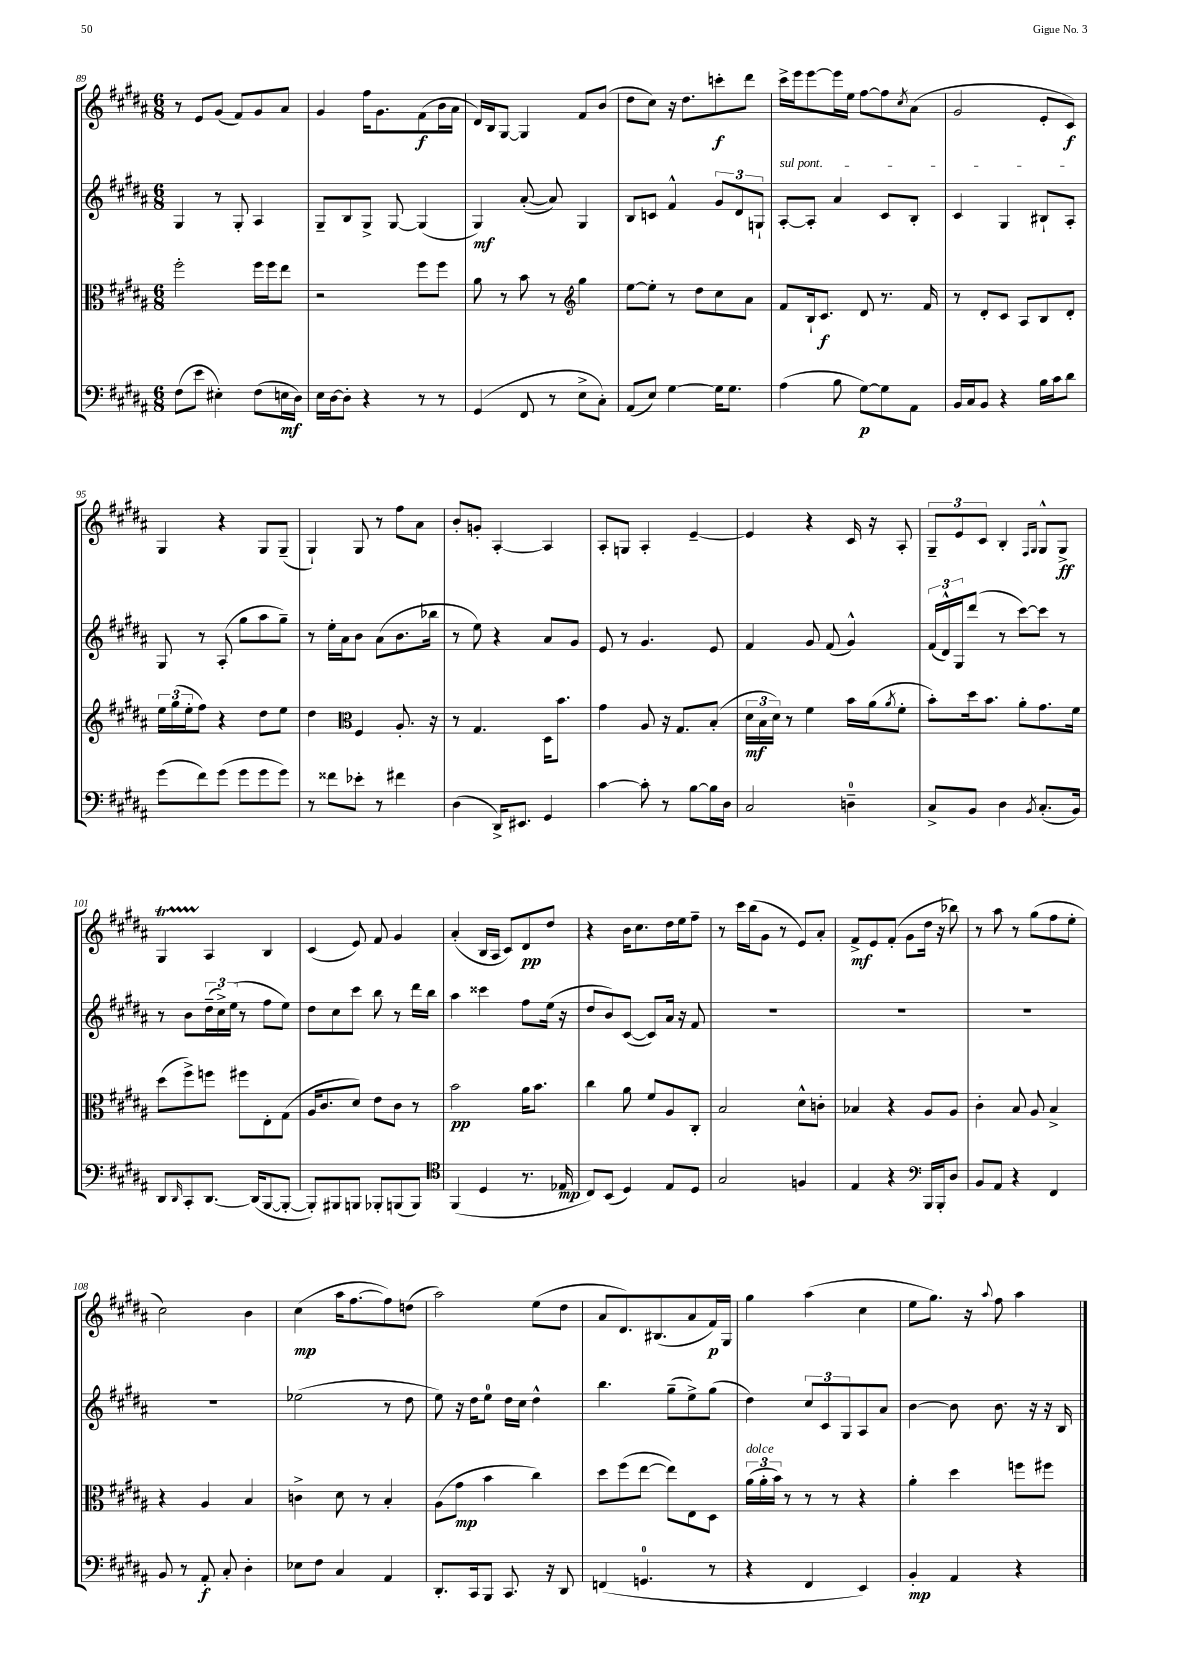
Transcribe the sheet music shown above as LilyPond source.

<<
\new StaffGroup <<
\new Staff = "s0" {
    \clef treble \key b \major \numericTimeSignature \time 6/8
    r8 e'8 gis'8( fis'8) gis'8 ais'8 |
    gis'4 fis''16 gis'8. fis'8\f( b'16 ais'16 |
    dis'16) b16 gis8~ gis4 fis'8 b'8( |
    dis''8 cis''8) r16 dis''8. c'''8-.\f dis'''8 |
    cis'''16-> e'''16 e'''8~ e'''16 e''16 fis''8~ fis''8 \acciaccatura { cis''8 } ais'8( |
    gis'2 e'8-. cis'8\f) |
    gis4 r4 gis8 gis8--( |
    gis4-!) gis8 r8 fis''8 ais'8 |
    b'8-. g'8-. ais4~-. ais4 |
    ais8-. g8 ais4-. e'4~-- |
    e'4 r4 cis'16 r16 ais8-. |
    \tuplet 3/2 { gis8-- e'8 cis'8 } b4-. \grace { fis16 gis16 } gis8-^ gis8->\ff |
    gis4\startTrillSpan ais4\stopTrillSpan b4 |
    cis'4( e'8) fis'8 gis'4 |
    ais'4-.( b16 ais16 cis'8) dis'8\pp dis''8 |
    r4 b'16 cis''8. dis''16 e''16 fis''8-- |
    r8 cis'''16 b''16( gis'8 r8 e'8) ais'8-. |
    fis'8->\mf e'8 fis'8-.( gis'8 dis''16 r16 bes''8) |
    r8 ais''8 r8 gis''8( fis''8 e''8-. |
    cis''2) b'4 |
    cis''4\mp( ais''16 fis''8.~ fis''8) d''8( |
    ais''2) e''8( dis''8 |
    ais'8 dis'8.) bis8.( ais'8 fis'16\p) gis16 |
    gis''4 ais''4( cis''4 |
    e''8 gis''8.) r16 \appoggiatura { ais''8 } fis''8 ais''4 \bar "|." |
}
\new Staff = "s1" {
    \clef treble \key b \major \numericTimeSignature \time 6/8
    gis4 r8 gis8-. ais4 |
    gis8-- b8 gis8-> gis8~ gis4( |
    gis4\mf) ais'8~-.( ais'8) gis4 |
    b8 c'8 fis'4-^ \tuplet 3/2 { gis'8 dis'8 g8-! } |
    \once \override TextSpanner.bound-details.left.text = \markup { \italic "sul pont." } ais8~-.\startTextSpan ais8-. ais'4 cis'8 b8-. |
    cis'4 gis4 bis8-! ais8-.\stopTextSpan |
    gis8 r8 ais8-.( gis''8 ais''8 gis''8--) |
    r8 e''16-. ais'16 b'8 ais'8( b'8. bes''16 |
    r8 e''8) r4 ais'8 gis'8 |
    e'8 r8 gis'4. e'8 |
    fis'4 gis'8 fis'8( gis'4-^) |
    \tuplet 3/2 { fis'16( dis'16-^) gis16 } dis'''8( r8 cis'''8~) cis'''8 r8 |
    r8 b'8 \tuplet 3/2 { dis''16--( cis''16->) e''16( } r8 fis''8 e''8) |
    dis''8 cis''8 cis'''8 b''8 r8 dis'''16 b''16 |
    ais''4 cisis'''4 fis''8 e''16( r16 |
    dis''8 b'8) cis'8~( cis'8) ais'16 r16 fis'8 |
    R2. |
    R2. |
    R2. |
    R2. |
    ees''2( r8 dis''8 |
    e''8) r16 dis''16 e''8-0 dis''16 cis''16 dis''4-^ |
    b''4. gis''8--( e''8->) gis''8( |
    dis''4) \tuplet 3/2 { cis''8 cis'8 gis8 } ais8 ais'8 |
    b'4~ b'8 b'8. r16 r16 b16 \bar "|." |
}
\new Staff = "s2" {
    \clef alto \key b \major \numericTimeSignature \time 6/8
    fis''2-. fis''16 fis''16 e''8 |
    r2 fis''8 fis''8 |
    ais'8 r8 b'8 r8 \clef treble gis''4 |
    e''8~ e''8-. r8 dis''8 cis''8 ais'8 |
    fis'8 b16-! cis'8.\f dis'8 r8. fis'16 |
    r8 dis'8-. cis'8 ais8 b8 dis'8-. |
    \tuplet 3/2 { e''16 gis''16( e''16-. } fis''8) r4 dis''8 e''8 |
    dis''4 \clef alto fis4 ais8.-. r16 |
    r8 gis4. dis16 b'8. |
    gis'4 ais8 r16 gis8. b8-.( |
    \tuplet 3/2 { dis'16\mf b16 dis'16) } r8 fis'4 b'16 ais'16( \acciaccatura { ais'8 } fis'8-. |
    b'8-.) dis''16 b'8. ais'8-. gis'8. fis'16 |
    dis''8( fis''8->) f''8 fis''8 e8-. gis8( |
    ais16 cis'8. dis'8) e'8 cis'8 r8 |
    b'2\pp ais'16 b'8. |
    cis''4 ais'8 fis'8 ais8 cis8-. |
    b2 dis'8-^ c'8-. |
    bes4 r4 ais8 ais8 |
    cis'4-. b8 ais8 b4-> |
    r4 ais4 b4 |
    c'4-> dis'8 r8 b4-. |
    ais8( gis'8\mp b'4 cis''4) |
    dis''8 fis''8( e''8~ e''8) e8 dis8 |
    \tuplet 3/2 { ais'16^\markup { \italic "dolce" }( ais'16-. b'16) } r8 r8 r8 r4 |
    ais'4-. dis''4 f''8 fis''8 \bar "|." |
}
\new Staff = "s3" {
    \clef bass \key b \major \numericTimeSignature \time 6/8
    fis8( e'8 eis4-.) fis8( e16\mf dis16) |
    e16 dis16~ dis8-. r4 r8 r8 |
    gis,4( fis,8 r8 e8-> cis8-.) |
    ais,8( e8) gis4~ gis16 gis8. |
    ais4( b8 gis8~\p) gis8 ais,8 |
    b,16 cis16 b,8 r4 b16 cis'16 dis'8 |
    gis'8( fis'8) gis'8( gis'8 gis'8 gis'8) |
    r8 fisis'8 ees'8-. r8 fis'4 |
    dis4( dis,16->) eis,8. gis,4 |
    cis'4~ cis'8-. r8 b8~ b16 dis16 |
    cis2 d4-0-- |
    cis8-> b,8 dis4 \acciaccatura { b,8 } cis8.-.( b,16) |
    dis,8 \grace { dis,16 } cis,8-. dis,8.~ dis,16( b,,8~ b,,8~-. |
    b,,8-.) bis,,8 b,,8 bes,,8-. b,,8( b,,8) |
    \clef tenor fis,4( dis4 r8. ees16\mp |
    cis8) b,8( dis4) e8 dis8 |
    gis2 f4 |
    e4 r4 \clef bass b,,16 b,,16-. dis8 |
    b,8 ais,8 r4 fis,4 |
    b,8 r8 ais,8-.\f cis8-. dis4-. |
    ees8 fis8 cis4 ais,4 |
    dis,8.-. cis,16 b,,8 cis,8. r16 dis,8 |
    f,4( g,4.-0 r8 |
    r4 fis,4 e,4) |
    b,4-.\mp ais,4 r4 \bar "|." |
}
>>
>>
\layout { \context { \Score currentBarNumber = #89 } }
